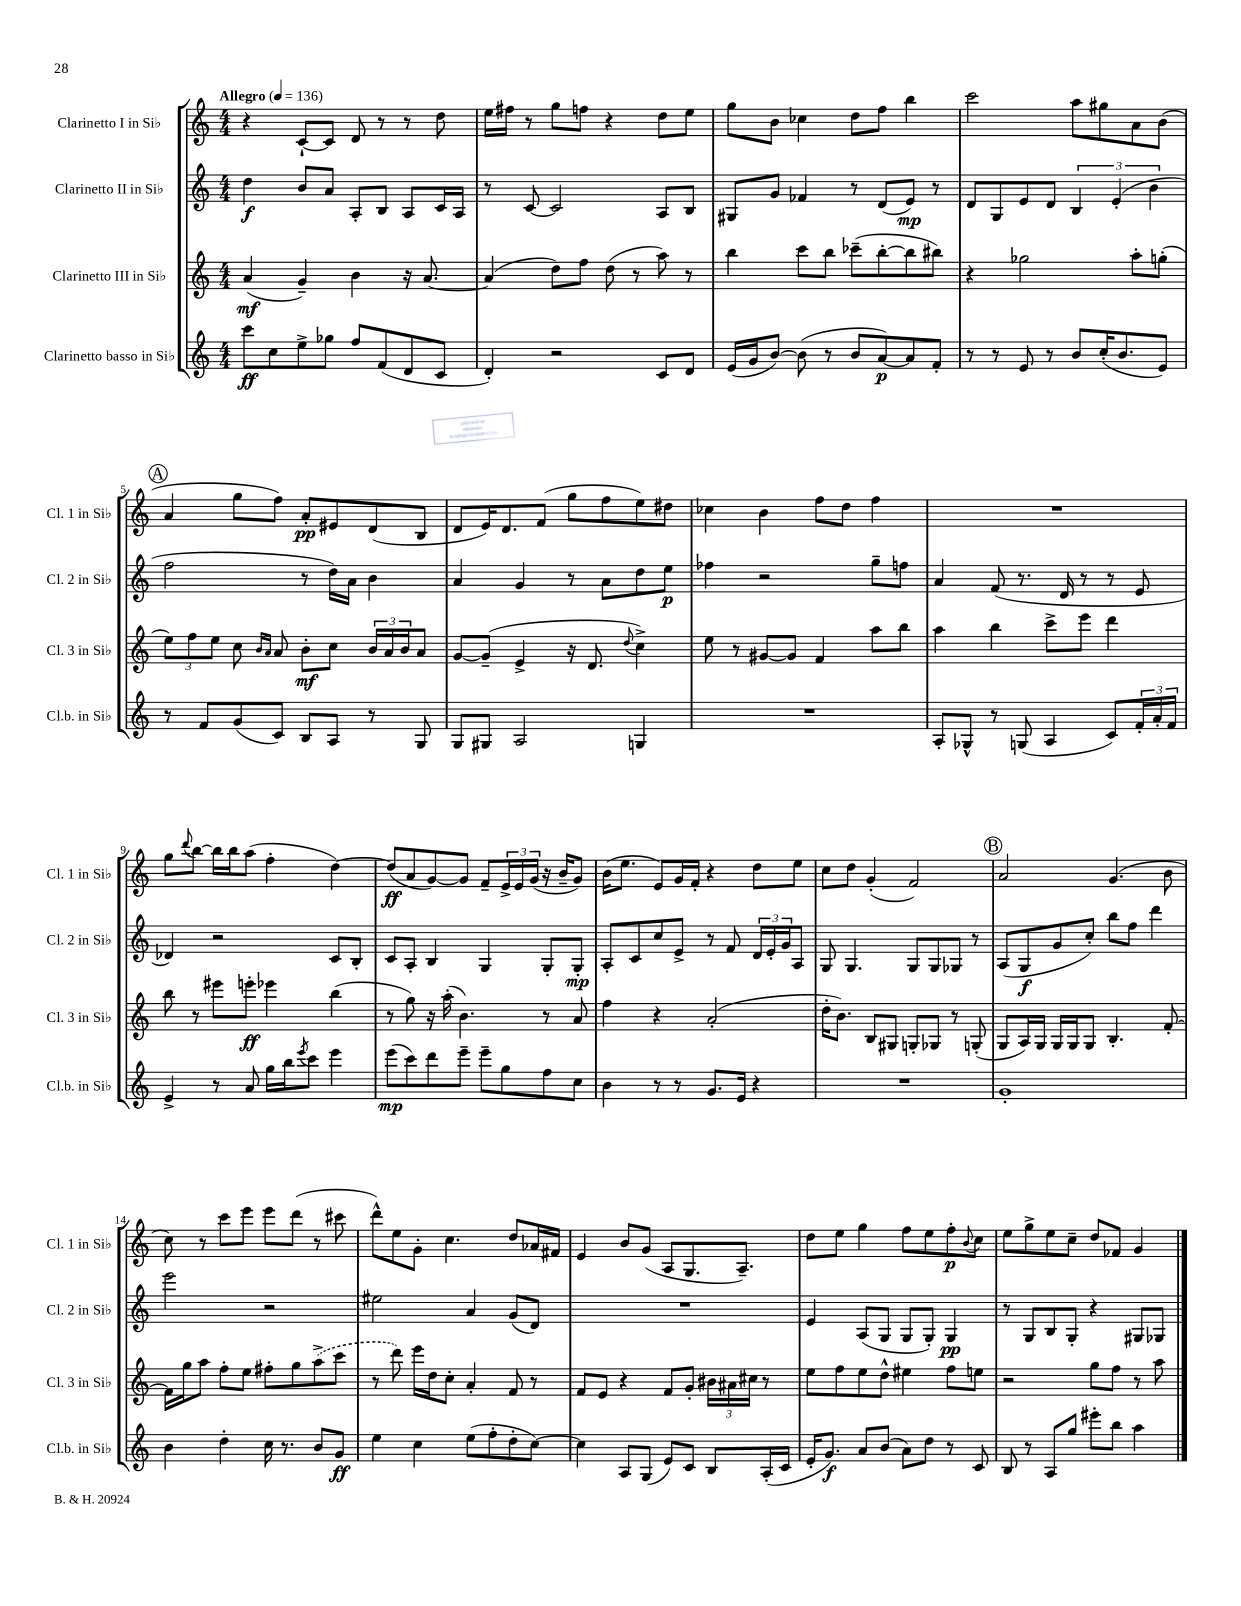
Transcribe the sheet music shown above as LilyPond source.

<<
\new StaffGroup <<
\new Staff = "s0" \with { instrumentName = "Clarinetto I in Sib" shortInstrumentName = "Cl. 1 in Sib" } {
    \clef treble \key c \major \numericTimeSignature \time 4/4 \tempo "Allegro" 4 = 136
    r4 c'8~-! c'8 d'8 r8 r8 d''8 |
    e''16 fis''16 r8 g''8 f''8 r4 d''8 e''8 |
    g''8 b'8 ces''4 d''8 f''8 b''4 |
    c'''2 a''8 gis''8 a'8 b'8( |
    \mark \markup { \circle "A" } a'4 g''8 f''8) a'8-.\pp eis'8 d'8( b8 |
    d'8 e'16) d'8. f'8( g''8 f''8 e''8) dis''8 |
    ces''4 b'4 f''8 d''8 f''4 |
    R1 |
    g''8 \appoggiatura { d'''8 } b''8~ b''16 b''16 a''8( f''4-. d''4~) |
    d''8\ff( a'8 g'8~) g'8 f'8-- \tuplet 3/2 { e'16-> e'16 g'16( } r16 b'16-- g'8) |
    b'16( e''8. e'8) g'16 f'16-. r4 d''8 e''8 |
    c''8 d''8 g'4-.( f'2) |
    \mark \markup { \circle "B" } a'2 g'4.( b'8 |
    c''8) r8 c'''8 e'''8 e'''8 d'''8( r8 cis'''8 |
    d'''8-^) e''8 g'8-. c''4. d''8 aes'16 fis'16 |
    e'4 b'8 g'8( a8 g8. a8.--) |
    d''8 e''8 g''4 f''8 e''8 f''8-.\p \appoggiatura { b'8 } c''8 |
    e''8 g''8-> e''8 c''8-- d''8 fes'8 g'4 \bar "|." |
}
\new Staff = "s1" \with { instrumentName = "Clarinetto II in Sib" shortInstrumentName = "Cl. 2 in Sib" } {
    \clef treble \key c \major \numericTimeSignature \time 4/4
    d''4\f b'8 a'8 a8-. b8 a8 c'16 a16 |
    r8 c'8~ c'2 a8 b8 |
    gis8 g'8 fes'4 r8 d'8( e'8\mp) r8 |
    d'8 g8 e'8 d'8 \tuplet 3/2 { b4 e'4-.( b'4 } |
    \mark \markup { \circle "A" } f''2 r8 d''16) a'16 b'4 |
    a'4 g'4 r8 a'8 d''8 e''8\p |
    fes''4 r2 g''8-- f''8 |
    a'4 f'8( r8. d'16 r8 r8 e'8 |
    des'4) r2 c'8 b8-. |
    c'8 a8-. b4 g4 g8-. g8-.\mp |
    a8-. c'8 c''8 e'8-> r8 f'8 \tuplet 3/2 { d'16 e'16-. g'16 } a8 |
    g8 g4. g8 g8 ges8 r8 |
    \mark \markup { \circle "B" } a8( g8\f g'8 c''8-.) b''8 f''8 d'''4 |
    e'''2 r2 |
    eis''2 a'4 g'8( d'8) |
    R1 |
    e'4 a8( g8 g8 g8-.) g4\pp |
    r8 g8 b8 g8-. r4 gis8 ges8 \bar "|." |
}
\new Staff = "s2" \with { instrumentName = "Clarinetto III in Sib" shortInstrumentName = "Cl. 3 in Sib" } {
    \clef treble \key c \major \numericTimeSignature \time 4/4
    a'4\mf( g'4--) b'4 r16 a'8.~ |
    a'4( d''8) f''8 d''8( r8 a''8) r8 |
    b''4 c'''8 b''8 ces'''8--( b''8~-. b''8 bis''8) |
    r4 ges''2 a''8-. g''8-.( |
    \mark \markup { \circle "A" } \tuplet 3/2 { e''8) f''8 e''8 } c''8 \grace { b'16 a'16 } a'8 b'8-.\mf c''8 \tuplet 3/2 { b'16 a'16 b'16 } a'8 |
    g'8~ g'8--( e'4-> r16 d'8. \appoggiatura { d''8 } c''4->) |
    e''8 r8 gis'8~ gis'8 f'4 a''8 b''8 |
    a''4 b''4 c'''8-> e'''8 d'''4 |
    b''8 r8 eis'''8 e'''8-.\ff ees'''4 b''4( |
    r8 g''8) r16 a''16-.( b'4.) r8 a'8 |
    f''4 r4 a'2-.( |
    d''16-. b'8.) b8 gis8 g8-. ges8 r8 g8-.( |
    \mark \markup { \circle "B" } g8 a16) g16 g16 g16 g8 b4.-. f'8~-. |
    f'16 g''16 a''8 f''8-. e''8 fis''8-. g''8 \once \slurDashed a''8->( c'''8 |
    r8 d'''8) e'''16 d''16 c''8-. a'4-. f'8 r8 |
    f'8 e'8 r4 f'8 g'8-. \tuplet 3/2 { bis'16 ais'16 cis''16 } r8 |
    e''8 f''8 e''8 d''8-^ eis''4 f''8 e''8 |
    r2 g''8 f''8 r8 a''8 \bar "|." |
}
\new Staff = "s3" \with { instrumentName = "Clarinetto basso in Sib" shortInstrumentName = "Cl.b. in Sib" } {
    \clef treble \key c \major \numericTimeSignature \time 4/4
    c'''8\ff c''8 e''8-> ges''8 f''8 f'8( d'8 c'8 |
    d'4-.) r2 c'8 d'8 |
    e'16( g'16 b'8~) b'8( r8 b'8 a'8~\p) a'8 f'8-. |
    r8 r8 e'8 r8 b'8 c''16-.( b'8. e'8) |
    \mark \markup { \circle "A" } r8 f'8 g'8( c'8) b8 a8 r8 g8 |
    g8 gis8 a2 g4 |
    R1 |
    a8-. ges8-^ r8 g8( a4 c'8) \tuplet 3/2 { f'16-. a'16-. f'16 } |
    e'4-> r8 a'8 g''16 b''16 \acciaccatura { e'''8 } c'''8 e'''4 |
    e'''8\mp( c'''8) d'''8 e'''8-- e'''8-- g''8 f''8 c''8 |
    b'4 r8 r8 g'8. e'16 r4 |
    R1 |
    \mark \markup { \circle "B" } g'1-. |
    b'4 d''4-. c''16 r8. b'8 g'8\ff |
    e''4 c''4 e''8( f''8-. d''8-. c''8~) |
    c''4 a8 g8( e'8) c'8 b8 a16-.( c'16 |
    e'16-. g'8.\f) a'8 b'8( a'8) d''8 r8 c'8 |
    b8 r8 a8 g''8 eis'''8-. b''8 a''4 \bar "|." |
}
>>
>>
